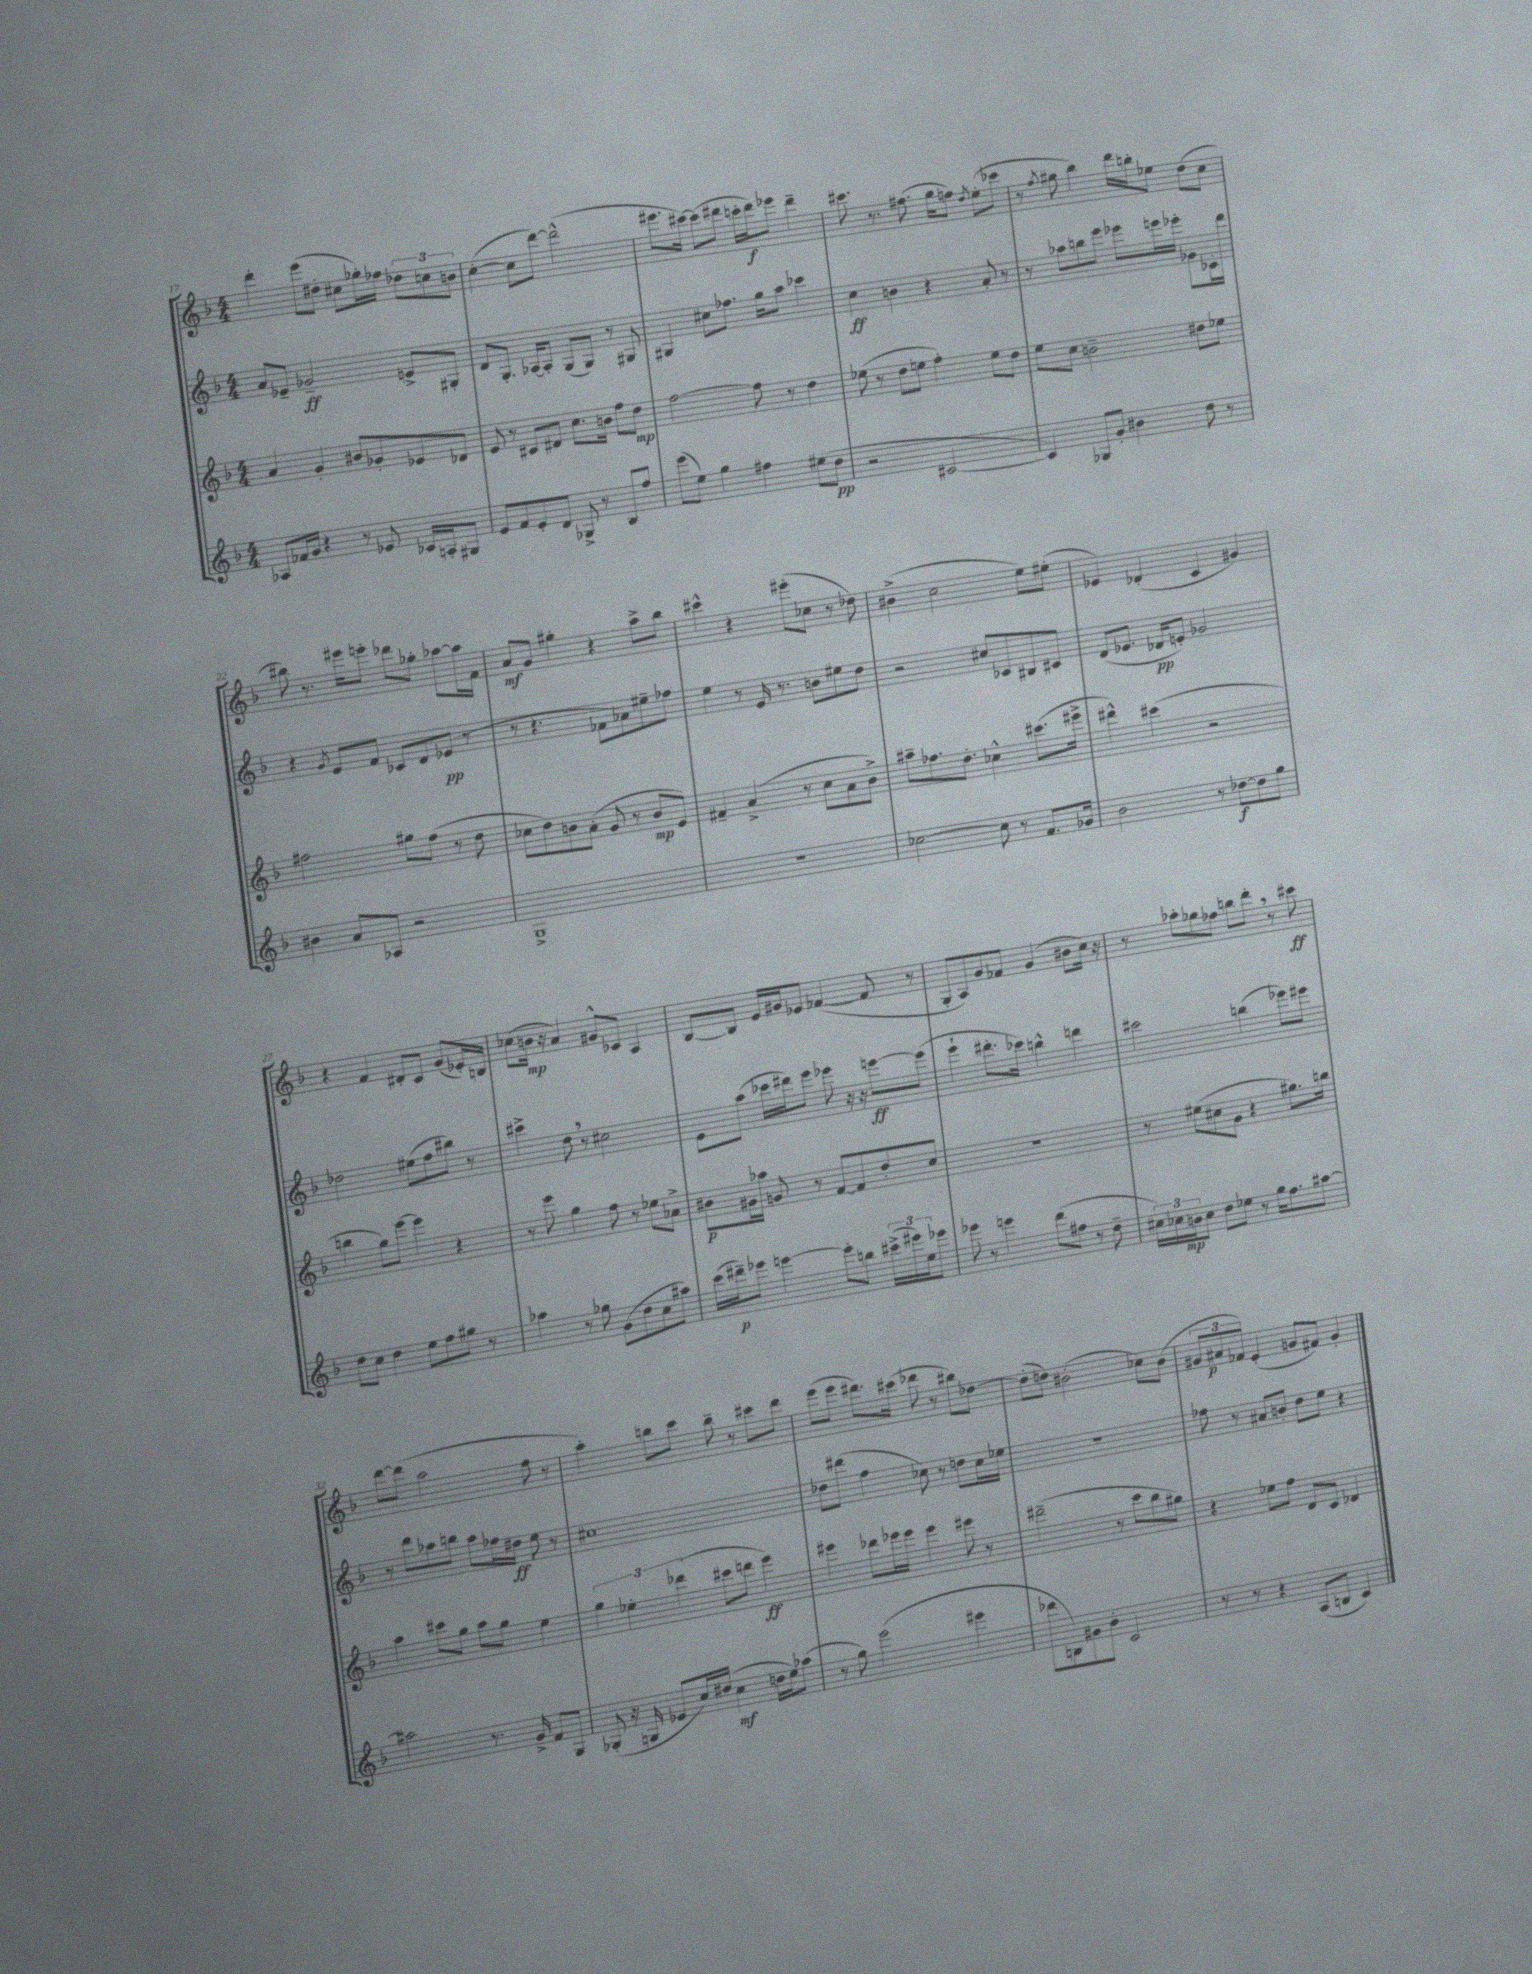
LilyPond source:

<<
\new StaffGroup <<
\new Staff = "s0" {
    \clef treble \key f \major \numericTimeSignature \time 4/4
    d'''4-. e'''8( dis''8-. cis''8 ges''16-.) fes''16 \tuplet 3/2 { des''8 c''8 b'8 } |
    c''4~-.( c''8 d'''8~) d'''2-^( |
    eis'''8. cis'''16~) cis'''8( dis'''8 c'''16-. dis'''16\f) ees'''8 dis'''4-- |
    cis'''8. r8. fis''8.( g''16 f''8) \acciaccatura { d''8 } e''8-.( ces'''8 |
    r8 \acciaccatura { f''8 } gis''8 bes''4) d'''16 b''16-. ees''8 d''8( c''8 |
    bis''8) r8. eis'''16 e'''8-. des'''8 ges''8-. aes''8~ aes''16 f'16 |
    a'8\mf g'8 gis''4-. r4 a''8-> bes''8 |
    cis'''4-^ r4 eis'''8-.( ces''8 r8 des''8) |
    bis'4->( c''2 e''8) eis''8-.( |
    ees'4) des'4-.( c'4 gis'4) |
    r4 f'4 dis'8-. c'8 g'8( ees'16-.) b16 |
    ces''8( b'16\mp r16 a'4) gis'8-^ ces'8 a4 |
    bes8~ bes8 e'16 gis'16 ees'8 fes'4~( fes'8 r8 |
    g8-. a8) g'8 fes'8 g'4( bis'8 c''16) r16 |
    r8 aes''8-. ges''8 fes''8 b''8 d'''8-. \breathe r8 cis'''8\ff |
    d'''8~ d'''8( a''2 f''8 r8 |
    a''4-.) b''8 c'''8 b''8-- r8 cis'''8 d'''8 |
    e'''8( e'''8 dis'''8.) cis'''16( des'''8 r8 bis''8) des''8~ |
    des''8-.( d''8) bis'2-.( ces''8) bis'8( |
    \tuplet 3/2 { gis'8 ais'8\p fes'8) } e'4-.( g'8 fis'8) g'4-. \bar "|." |
}
\new Staff = "s1" {
    \clef treble \key f \major \numericTimeSignature \time 4/4
    a'8 ees'8-- ges'2--\ff e'8-> gis8-. |
    d'8 g8.-. aes16~ aes8-. g8( g8) r8 gis8 |
    gis4 cis''8 fes''8. g''16 a''8 ces'''4 |
    c''4\ff b'4 r4 a'8-. r8 |
    r8 aes''8 b''8 e'''8 ees'''8 e'''16 ees'''16-. ges'8 ces'16-. d'''16 |
    r4 \acciaccatura { g'8 } e'8 f'8 ces'8 d'8 ees'8\pp( r8 |
    r8 r4. fes'8 aes'8) eis''8-- fes''8 |
    e''4 r8 e'16 r8. b'8 eis''8 d''8 |
    r2 cis''8 ces'8 bis8 cis'8 |
    d'8( ees'8. des'16\pp e'8-.) ges'2 |
    des''2 eis''8( f''8 bis''8) r8 |
    cis'''4-> d''8 \breathe r8 cis''2 |
    e'8 a''8( ces'''16 dis'''16) e'''8 ees'''8 r16 r16 e'''8~\ff e'''8( |
    e'''4-! dis'''8.-. ces'''16) b''4-^ d'''4 |
    cis'''2 b''4( ees'''8) eis'''8 |
    r8 d'''8 aes''8 b''8 aes''8 fes''16 dis''16\ff e''8 r8 |
    cis''1 |
    des''8 dis'''8( f''4 ces''8) r8 d''8 ces''16 ees''16 |
    R1 |
    fes''8 r8 ais'8 b'8-. d''8 e''8 r4 \bar "|." |
}
\new Staff = "s2" {
    \clef treble \key f \major \numericTimeSignature \time 4/4
    a'4 g'4-. bis'8 ges'8-. ees'8 des'8 |
    e'8 r8 cis'8 dis'8 c''8. b'16 f''8 d''8\mp |
    f''2~ f''8 r8 d''4 |
    ees''8( r8 d''8 e''8 f''4-.) e''8 d''8 |
    e''8 c''8 b'2-- dis''8 ees''8 |
    fis''2 gis''8 fis''8( r8 d''8 |
    ces''8 d''8) b'8 a'8-.( g'8 r8 b'8\mp e'8) |
    fis'4-- a'4->( r8 c''8 a'8 bes'8->) |
    ais''8-- fes''8. d''8.-. ces''4-^ cis'''8.( eis'''16-> |
    dis'''4-^) cis'''4( r2 |
    b''4 g''8) e'''8~ e'''4 r4 |
    r8 e'''8 g''4 f''8 r8 ees''8 aes'8-> |
    bis'8\p gis'16 aes''16 g'8 r8 f'8~ f'8 d''8-. c''8 |
    R1 |
    r8 eis''8( cis''8 g'8 r4 gis''8.) b''16 |
    a''4 cis'''8 g''8 a''8 g''8 e''4 |
    \tuplet 3/2 { g''4 ees''4-. des'''4( } cis'''8 d'''8 e'''4\ff) |
    eis'''4 des'''8 ees'''16 ees'''16 ees'''4 eis'''8 r8 |
    dis'''2--( r8 c'''8 bes''8 gis''8) |
    r4 ees''8 f''8 d'8 c'8 des'4 \bar "|." |
}
\new Staff = "s3" {
    \clef treble \key f \major \numericTimeSignature \time 4/4
    aes8 fes'16 g'16 r4 r8 ees'8 ces'16 a16-. gis8 |
    e'8 f'8 e'8-. d'8 ges8-> r8 bes8 f''8 |
    e'''8( e''8) g''4 fis''4 eis''8( d''8\pp |
    r2 cis'2~ |
    cis'4) ges8 g'8-. bis'4 d''8 r8 |
    bis'4 a'8 aes8 r2 |
    g1-> |
    R1 |
    ces''2~ ces''8 r8 f'8. ges'16 |
    bes'2 r8 des''8~\f des''8 g''8 |
    d''8 c''8 d''4 e''8 f''8 gis''8 r8 |
    aes''4 r8 ges''8 g'8( d''8 c''8 ais''8) |
    c'''16( dis'''16--\p) ees'''8 e'''4~ e'''8-. b''8 \tuplet 3/2 { cis'''16->( eis'''16) e''16 } ees'''8 |
    ees'''8 r8 e'''4 d'''8( fis''8 r8 d''8-- |
    \tuplet 3/2 { cis''16) ces''16 b'16\mp } ces''8 d''8 ees''8 r8 g''16 f''8. ais''8~ |
    ais''2 r8. g'16-> f'8 g8 |
    ges8-.( r16 g16 ees'8 c''16) dis''16( c''4\mf d''16 e''16) aes''8( |
    r8 g''8) e'''2( eis'''4 |
    des'''8 b8) gis'8 bes'8-. c'2 |
    r8 r8 r4 a8( b8 c'4) \bar "|." |
}
>>
>>
\layout { \context { \Score currentBarNumber = #17 } }
